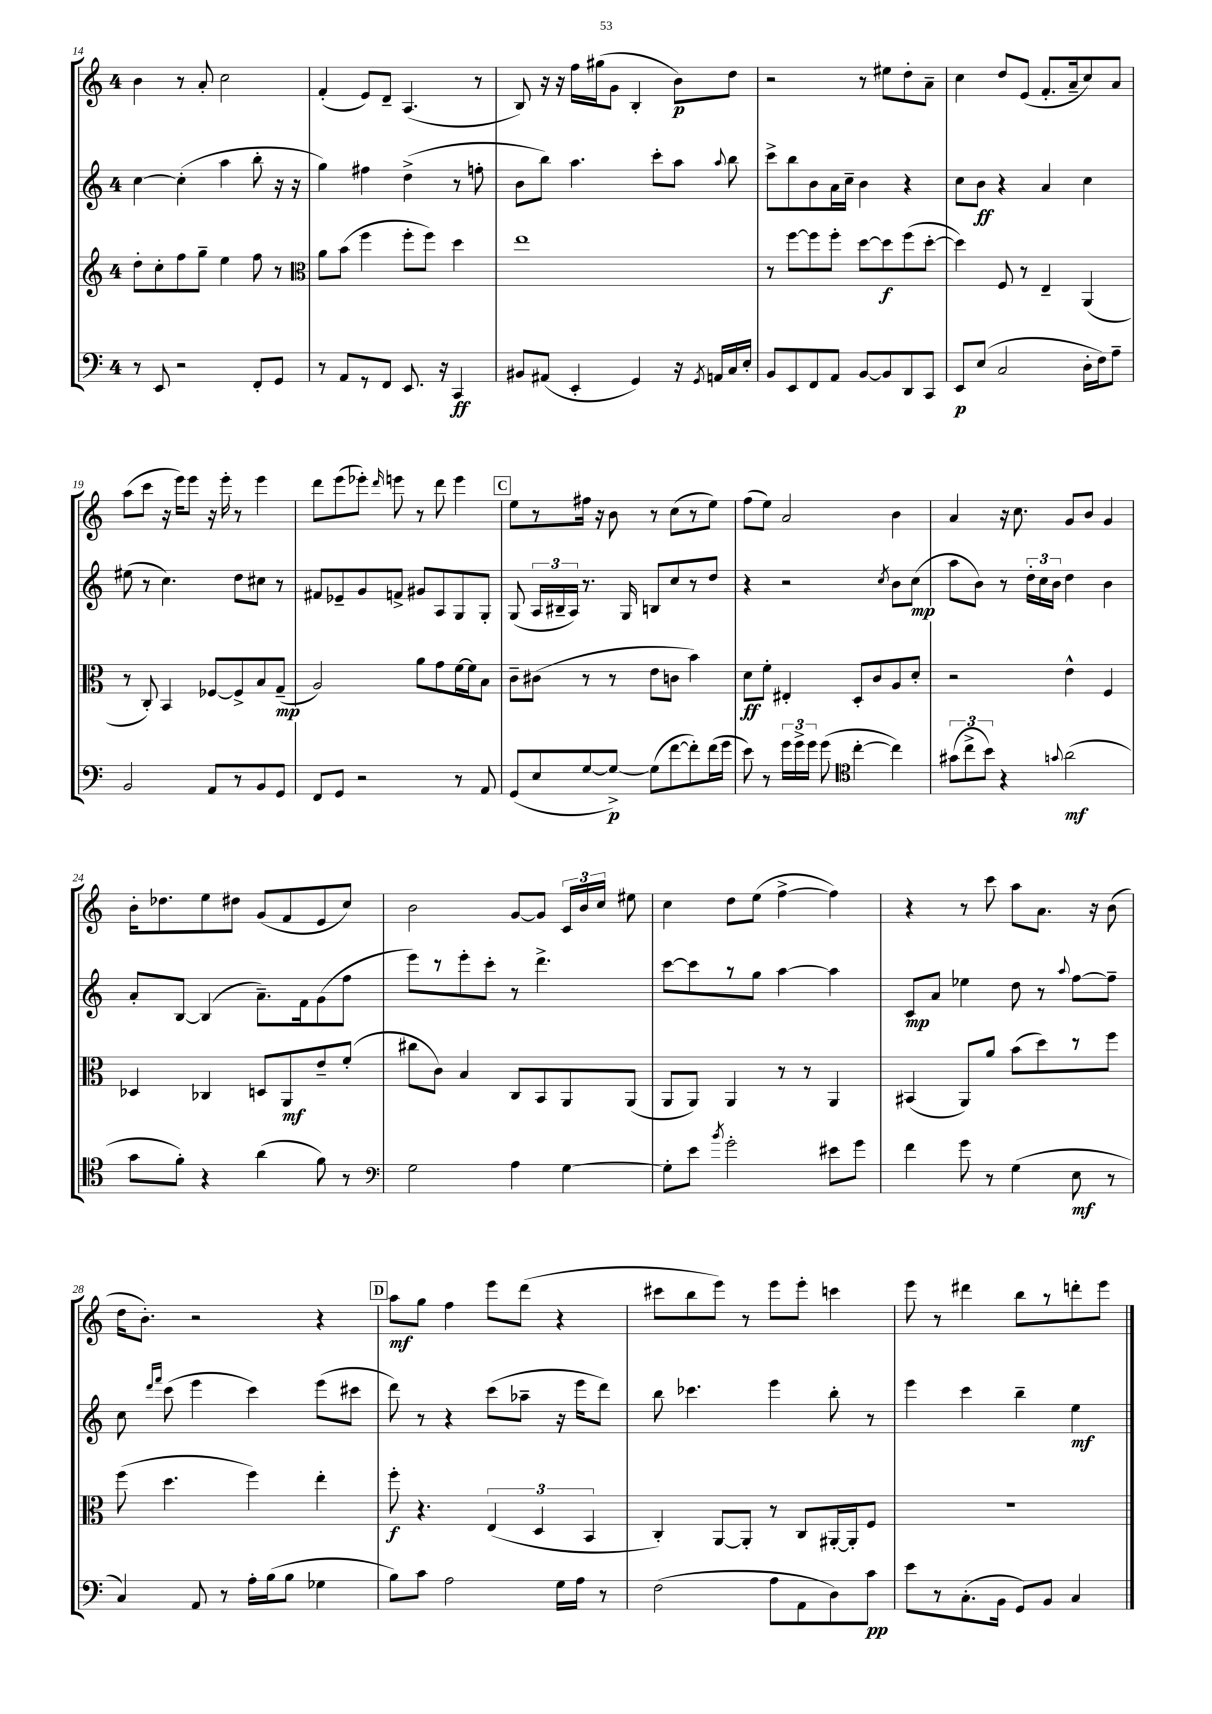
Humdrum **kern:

**kern	**kern	**kern	**kern
*staff4	*staff3	*staff2	*staff1
*clefF4	*clefG2	*clefG2	*clefG2
*k[]	*k[]	*k[]	*k[]
*M4/4	*M4/4	*M4/4	*M4/4
8r	8dd'\L	[4cc\	4b\
8EE/	8cc'\	.	.
2r	8ff\	(4cc'\]	8r
.	8gg~\J	.	8a'/
.	4ee\	4aa\	2cc\
8FF'/L	8ff\	8bb'\	.
8GG/J	8r	16r	.
.	.	16r	.
=	=	=	=
*	*clefC3	*	*
8r	8a\L	4gg\)	(4f'/
8AA/L	(8b\J	.	.
8r	4ff\	4ff#\	8e/L)
8FF/J	.	.	8d~/J
8.EE/	8ff'\L	(4dd^\	(4.A/
.	8ff\J)	.	.
16r	.	.	.
4CC/	4dd\	8r	.
.	.	8ff'\	8r
=	=	=	=
8BB#/L	1ee	8b\L	8B/)
(8AA#/J	.	8bb\J)	16r
.	.	.	16r
4EE'/	.	4.aa\	16ff\LL
.	.	.	(16gg#\J
.	.	.	8g\J
4GG/)	.	.	4B'/
.	.	8ccc'\L	.
16r	.	8aa\J	8b\L)
8qGG/	.	.	.
16AA/LL	.	.	.
.	.	8qqaa/	.
16C/	.	8bb\	8dd\J
16E'/JJ	.	.	.
=	=	=	=
8BB/L	8r	8ccc^\L	2r
8EE/	[8ff\L	8bb\	.
8FF/	8ff\]	8b\	.
8AA/J	8ff'\J	16a\L	.
.	.	16cc~\JJ	.
[8BB/L	[8dd\L	4b\	8r
8BB/]	8dd\]	.	8ee#\L
8DD/	(8ff\	4r	8dd'\
8CC/J	[8dd'\J	.	8a~\J
=	=	=	=
8EE/L	4dd\])	8cc\L	4cc\
(8E/J	.	8b\J	.
2C/	8F/	4r	8dd/L
.	8r	.	(8e/J
.	4E~/	4a/	8.f'/L
.	.	.	16a~/k
16D'\LL	(4AA/	4cc\	8cc/)
16F\J)	.	.	.
8A~\J	.	.	8a/J
=	=	=	=
2BB/	8r	(8ee#\	(8aa\L
.	8C'/)	8r	8ccc\J
.	4BB/	4.cc\)	16r
.	.	.	16eee\LK)
.	.	.	8eee\J
8AA/L	[8F-/L	.	16r
.	.	.	16eee'\
8r	8F-^/]	8dd\L	8r
8BB/	8B/	8cc#\J	4eee\
8GG/J	(8G~/J	8r	.
=	=	=	=
8FF/L	2A/)	8f#/L	8ddd\L
8GG/J	.	8e-~/	(8eee\
2r	.	8g/	8eee-'\J)
.	.	.	16qqddd/
.	.	8f^/J	8eee\
.	8a\L	8g#/L	8r
.	8g\	8A/	8ddd\
8r	[16f\L	8G/	4eee\
.	16f\]J	.	.
8AA/	8B\J	8G'/J	.
=	=	=	=
(8GG/L	8c~\L	(8G/	8ee\L
8E/	(8c#\J	24A/LL	8r
.	.	24B#~/	.
.	.	24A/JJ)	.
[8G/	8r	8.r	16ff#\Jk
.	.	.	16r
8G^/_J)	8r	.	8b\
.	.	16G/	.
(8G\]L	8e\L	8B/L	8r
[8f\	8c\J	8cc/	(8cc\L
8f'\])	4b\)	8r	8r
(16f\L	.	8dd/J	8ee\J)
16g\JJ	.	.	.
=	=	=	=
8e\)	8d\L	4r	(8ff\L
8r	8f'\J	.	8ee\J)
24g\LL	4E#'/	2r	2a/
24g^\	.	.	.
24g\JJ	.	.	.
(8g\	.	.	.
*clefC4	*	*	*
[4cc'\	8D'/L	.	.
.	8c/	.	.
.	.	8qcc/	.
4cc\])	8A/	8b\L	4b\
.	8d'/J	(8cc\J	.
=	=	=	=
(12g#\L	2r	8aa\L	4a/
12cc^\	.	.	.
.	.	8b\J)	.
12b\J)	.	.	.
4r	.	8r	16r
.	.	.	8.cc\
.	.	24dd'\LL	.
.	.	24cc\	.
.	.	24b\JJ	.
8qqg/	.	.	.
(2a\	4e^^\	4dd\	8g/L
.	.	.	8b/J
.	4F/	4b\	4g/
=	=	=	=
8g\L	4D-/	8a'/L	16b'\LK
.	.	.	8.dd-\
8f'\J)	.	[8B/J	.
4r	4C-/	(4B/]	8ee\
.	.	.	8dd#\J
(4a\	8D/L	8.a~\L)	(8g/L
.	8AA/	.	8f/
.	.	16f\k	.
8f\)	8e~/	(8g\	8e/
8r	(8f'/J	8ff\J	8cc/J)
=	=	=	=
*clefF4	*	*	*
2G\	8cc#\L	8eee\L)	2b\
.	8c\J)	8r	.
.	4B/	8eee'\	.
.	.	8ccc'\J	.
4A\	8C/L	8r	[8g/L
.	8BB/	4.ddd^\	8g/]J
[4G\	8AA/	.	24c/LL
.	.	.	24b/
.	.	.	24cc/JJ
.	(8AA/J	.	8ee#\
=	=	=	=
8G'\]L	8AA/L	[8ccc\L	4cc\
8e\J	8AA/J)	8ccc\]	.
8qb/	.	.	.
2g'\	4AA/	8r	8dd\L
.	.	8gg\J	(8ee\J
.	8r	[4aa\	[4ff^\
.	8r	.	.
8e#\L	4AA/	4aa\]	4ff\])
8g\J	.	.	.
=	=	=	=
4f\	(4BB#/	8c/L	4r
.	.	8a/J	.
8g\	8AA/L)	4ee-\	8r
8r	8a/J	.	8ccc\
(4G\	(8b\L	8dd\	8aa\L
.	8dd\)	8r	8.a\J
.	.	8qqaa/	.
8E\	8r	[8ff\L	.
.	.	.	16r
8r	8ff\J	8ff~\]J	(8b\
=	=	=	=
4C/)	(8ff\	8cc\	16dd\LK
.	.	.	8.b'\J)
.	.	16qqddd/LL	.
.	.	16qqfff/JJ	.
.	4.dd\	(8ccc\	.
8AA/	.	4eee\	2r
8r	.	.	.
16A'\LL	4ff\)	4ccc\)	.
(16B\J	.	.	.
8B\J	.	.	.
4G-\	4ee'\	(8eee\L	4r
.	.	8ccc#\J	.
=	=	=	=
8B\L)	8ff'\	8ddd\)	8aa\L
8c\J	4.r	8r	8gg\J
2A\	.	4r	4ff\
.	(6E/	(8ccc\L	8eee\L
.	.	8aa-~\J	(8ddd\J
.	6D/	.	.
16G\LL	.	16r	4r
16A\JJ	.	16eee\LK	.
.	6BB/	.	.
8r	.	8ddd\J)	.
=	=	=	=
(2F\	4C'/)	8bb\	8ccc#\L
.	.	4.ccc-\	8bb\
.	[8AA/L	.	8eee\J)
.	8AA'/]J	.	8r
8A\L	8r	4eee\	8eee\L
8AA\	8C/L	.	8eee'\J
8D\)	[16AA#'/L	8bb'\	4ccc\
.	16AA#'/]J	.	.
8c\J	8F/J	8r	.
=	=	=	=
8e\L	1r	4eee\	8eee\
8r	.	.	8r
(8.C'\	.	4ccc\	4ddd#\
16BB\Jk	.	.	.
8GG/L)	.	4bb~\	8bb\L
8BB/J	.	.	8r
4C/	.	4ee\	8ddd'\
.	.	.	8eee\J
==	==	==	==
*-	*-	*-	*-
